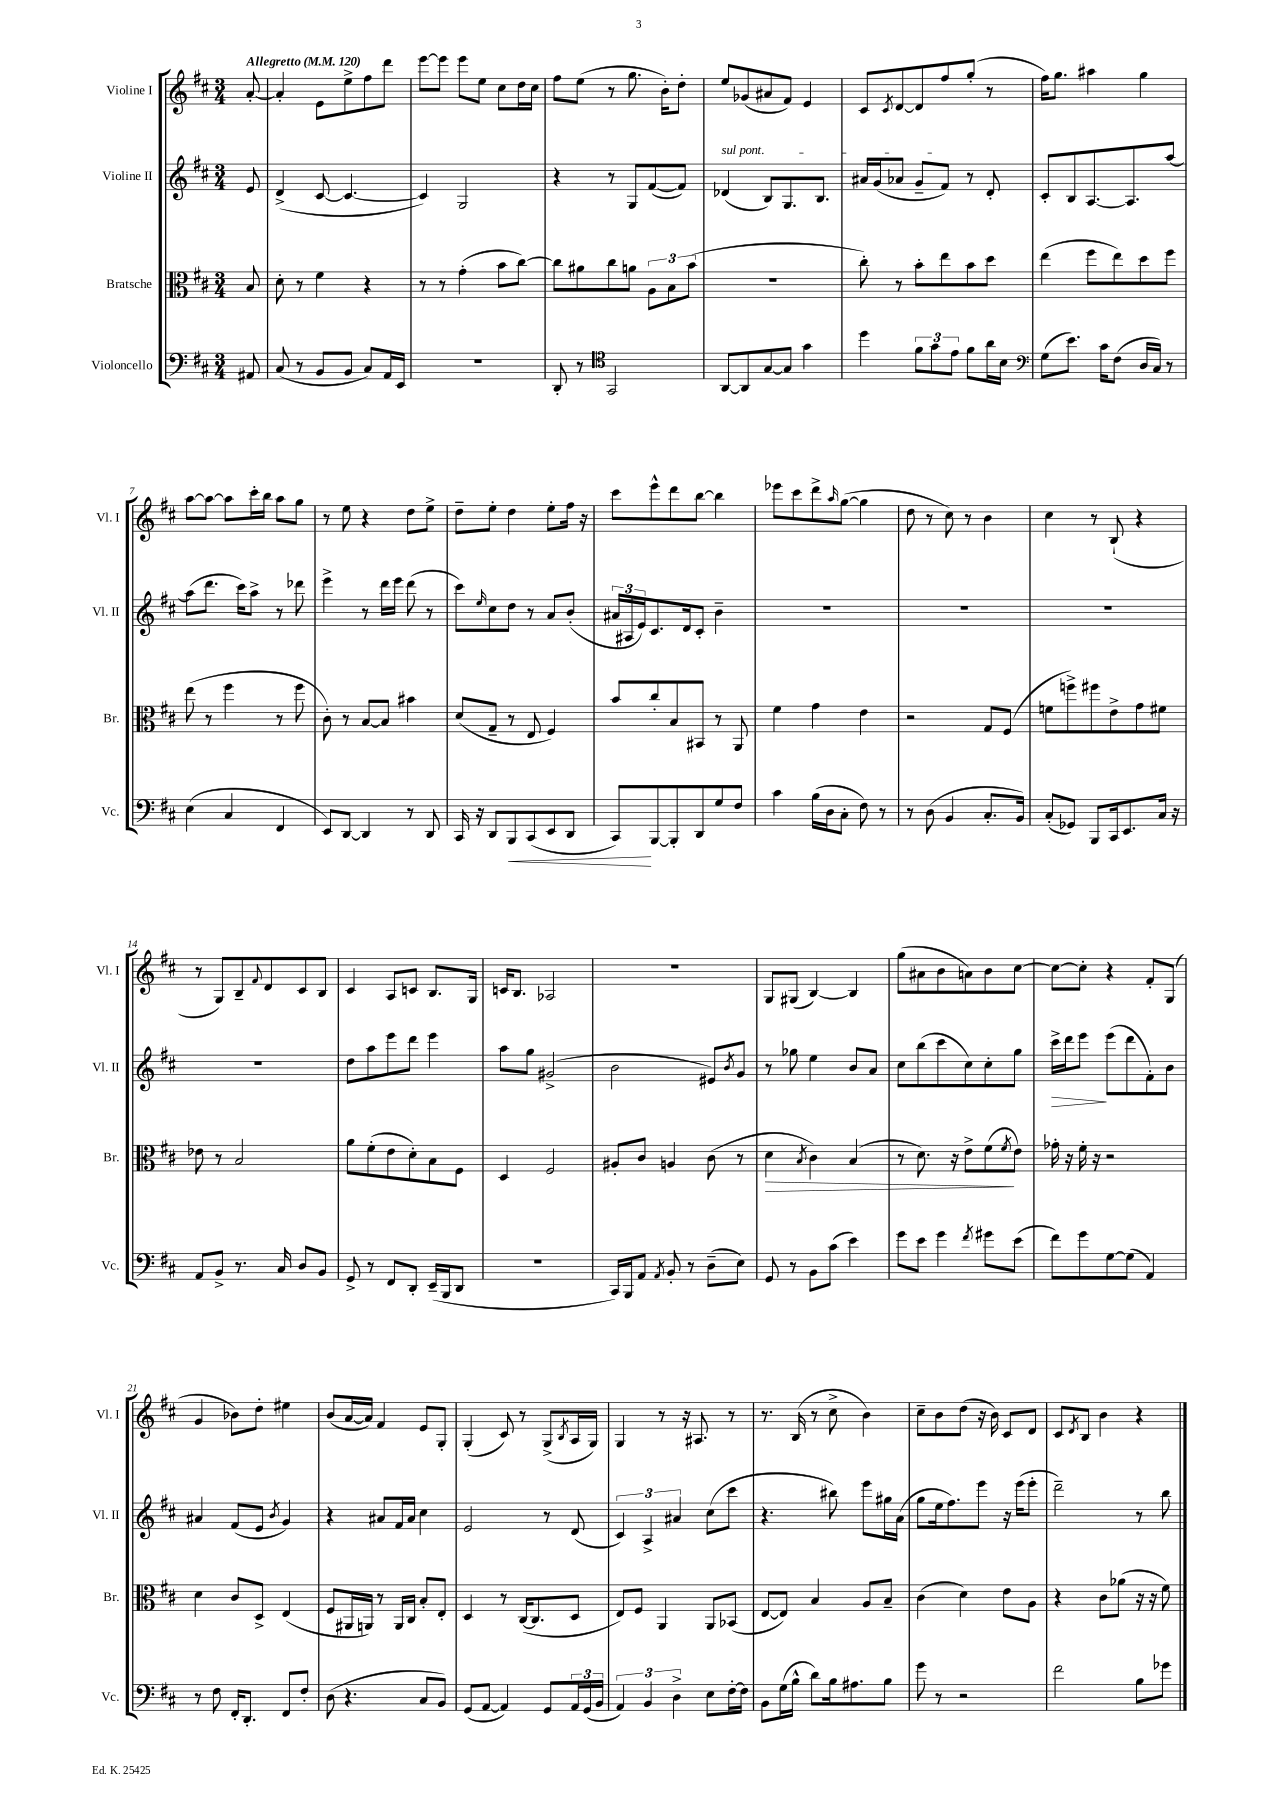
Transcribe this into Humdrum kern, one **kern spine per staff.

**kern	**kern	**kern	**kern
*staff4	*staff3	*staff2	*staff1
*clefF4	*clefC3	*clefG2	*clefG2
*k[f#c#]	*k[f#c#]	*k[f#c#]	*k[f#c#]
*M3/4	*M3/4	*M3/4	*M3/4
*MM120	*MM120	*MM120	*MM120
8AA#	8B	8e	[8a'
=	=	=	=
(8C#	8d'	(4d^	4a']
8r	8r	.	.
8BB	4f#	[8c#	8e
8BB	.	4.c#_	8ee^
8C#)	4r	.	8ff#
16AA	.	.	8ddd
16EE	.	.	.
=	=	=	=
2.r	8r	4c#])	[8eee
.	8r	.	8eee]
.	(4g'	2G	8eee
.	.	.	8ee
.	8b	.	8cc#
.	[8cc#)	.	16dd
.	.	.	16cc#
=	=	=	=
8DD'	8cc#]	4r	8ff#
8r	8a#	.	(8ee
*clefC4	*	*	*
2GG	8cc#	8r	8r
.	8a	8G	8.gg
.	12A	([8f#	.
.	.	.	16b')
.	12B	.	.
.	.	8f#])	8dd'
.	(12b	.	.
=	=	=	=
[8AA	2.r	(4d-	8ee
8AA]	.	.	(8g-
[8G	.	8B)	8a#
8G]	.	8.G	8f#)
4g	.	.	4e
.	.	8.B	.
=	=	=	=
4dd	8cc#')	16a#	8c#
.	.	(16g	.
.	.	.	8qc#
.	8r	8a-	[8d
12f#	8b'	8g~	8d]
12g	.	.	.
.	8ee	8f#)	8ff#
12e	.	.	.
8f#	8b	8r	(8gg'
16a	8dd	8d'	8r
16B	.	.	.
=	=	=	=
*clefF4	*	*	*
(8G	(4ee	8c#'	16ff#)
.	.	.	8.gg
8.e)	.	8B	.
.	8ff#	[8.A	4aa#
16c#	.	.	.
(8F#	8ee)	.	.
.	.	8.A]	.
16D	8dd	.	4gg
16C#)	.	.	.
8r	8ff#	[8aa	.
=	=	=	=
(4E	(8ee	(8aa]	[8aa
.	8r	8.ddd	8aa_
4C#	4ff#	.	8aa]
.	.	16ccc#)	.
.	.	8aa^	16ccc#'
.	.	.	16bb
4FF#	8r	8r	8aa
.	8ff#	8ddd-	8gg
=	=	=	=
8EE)	8c#')	4eee^	8r
[8DD	8r	.	8ee
4DD]	[8B	8r	4r
.	8B]	16ddd	.
.	.	16eee	.
8r	4b#	(8ddd	8dd
8DD	.	8r	8ee^
=	=	=	=
16CC#	(8d	8ccc#)	8dd~
16r	.	.	.
.	.	16qqee	.
8DD	8G~	8cc#	8ee'
8BBB	8r	8dd	4dd
(8CC#	8E	8r	.
8EE	4F#)	8a	8ee'
8DD	.	(8b'	16ff#
.	.	.	16r
=	=	=	=
8CC#)	8b	24a#	8ccc#
.	.	24A#	.
.	.	24e)	.
[8BBB	8cc#'	8.c#	8eee^^
8BBB']	8B	.	8ddd
.	.	16d	.
8DD	8BB#	8c#'	[8bb
8G	8r	4b~	4bb]
8F#	8AA	.	.
=	=	=	=
4c#	4f#	2.r	8eee-
.	.	.	8ccc#
(16B	4g	.	8ddd^
16D	.	.	.
.	.	.	16qqaa
8C#'	.	.	([8gg
8F#)	4e	.	4gg]
8r	.	.	.
=	=	=	=
8r	2r	2.r	8dd
(8D	.	.	8r
4BB	.	.	8cc#)
.	.	.	8r
8.C#'	8G	.	4b
.	(8F#	.	.
16BB)	.	.	.
=	=	=	=
(8C#'	8f	2.r	4cc#
8GG-)	8ff^)	.	.
8BBB	8ff#	.	8r
16CC#	8e^	.	(8B`
8.EE	.	.	.
.	8g	.	4r
16C#	8f#	.	.
16r	.	.	.
=	=	=	=
8AA	8e-	2.r	8r
8BB^	8r	.	8G)
8.r	2B	.	8B~
.	.	.	8qqf#
.	.	.	8d
16C#	.	.	.
8D	.	.	8c#
8BB	.	.	8B
=	=	=	=
8GG^	8a	8dd	4c#
8r	(8f#'	8aa	.
8FF#	8e	8eee	8A
8DD'	8d')	8ddd	8c
(16EE~	8B	4eee	8.B
16BBB	.	.	.
8DD	8F#	.	.
.	.	.	16G
=	=	=	=
2.r	4D	8aa	16c
.	.	.	8.B
.	.	8gg	.
.	2F#	(2g#^	2A-
=	=	=	=
16CC#)	8A#'	2b	2.r
16BBB	.	.	.
8AA	8c#	.	.
8qAA	.	.	.
8BB'	4A	.	.
8r	.	.	.
(8D~	(8c#	8e#)	.
.	.	8qb	.
8E)	8r	8g	.
=	=	=	=
8GG	4d	8r	8G
8r	.	8gg-	(8G#
.	8qB	.	.
8BB	4c#)	4ee	[4B)
(8c#	.	.	.
4e)	(4B	8b	4B]
.	.	8a	.
=	=	=	=
8g	8r	8cc#	(8gg
8e	8.d)	(8bb	8a#
4g	.	8ccc#	8b
.	16r	.	.
.	8e^	8cc#)	8a)
8qf#	.	.	.
8g#	(8f#	8cc#'	8b
.	8qf#	.	.
(8e	8e)	8gg	[8cc#
=	=	=	=
8f#)	16g-'	16ccc#^	8cc#_
.	16r	16ddd	.
8g	16f#'	8eee	8cc#']
.	16r	.	.
[8G	2r	(8eee	4r
(8G]	.	8ddd	.
4AA)	.	8f#')	8f#'
.	.	8b	(8G
=	=	=	=
8r	4d	4a#	4g
8F#	.	.	.
16FF#'	8c#	(8f#	8b-)
8.DD'	.	.	.
.	8D^	8e	8dd'
.	.	8qb	.
8FF#	(4E	4g)	4ee#
8F#'	.	.	.
=	=	=	=
(8D	8F#	4r	(8b
4.r	16AA#	.	[16a
.	16AA)	.	16a])
.	8r	8a#	4f#
.	16AA	16f#	.
.	16C#	16a#	.
8C#	8B'	4cc#	8e
8BB)	8E'	.	8G'
=	=	=	=
(8GG	4D	2e	(4G'
[8AA	.	.	.
4AA])	8r	.	8c#)
.	([16C#	.	8r
.	8.C#]	.	.
8GG	.	8r	(8G^
.	.	.	8qB
24AA	8D	(8d	16A
(24GG	.	.	.
.	.	.	16G)
24BB	.	.	.
=	=	=	=
6AA)	8E)	6c#)	4G
.	8F#	.	.
6BB	.	6A^	.
.	4AA	.	8r
6D^	.	6a#	.
.	.	.	16r
.	.	.	8.A#
8E	8AA	(8cc#	.
[16F#'	(8BB-	8ccc#	8r
16F#]	.	.	.
=	=	=	=
8BB	[8E	4.r	8.r
(16G	8E])	.	.
16B^^	.	.	(16B
8d)	4B	.	8r
16B	.	8bb#)	8cc#^
8.A#	.	.	.
.	8A	8eee	4b)
8B	8B~	16gg#	.
.	.	(16a	.
=	=	=	=
8g	(4c#	8gg	8cc#~
8r	.	16ee	8b
.	.	8.ff#)	.
2r	4d)	.	(8dd
.	.	8eee	16r
.	.	.	16b)
.	8e	16r	8c#
.	.	(16eee	.
.	8A	8eee'	8d
=	=	=	=
2f#	4r	2ddd~)	8c#
.	.	.	8qd
.	.	.	8B
.	8c#	.	4b
.	(8a-	.	.
8B	16r	8r	4r
.	16r	.	.
8g-	8f#)	8bb	.
==	==	==	==
*-	*-	*-	*-
